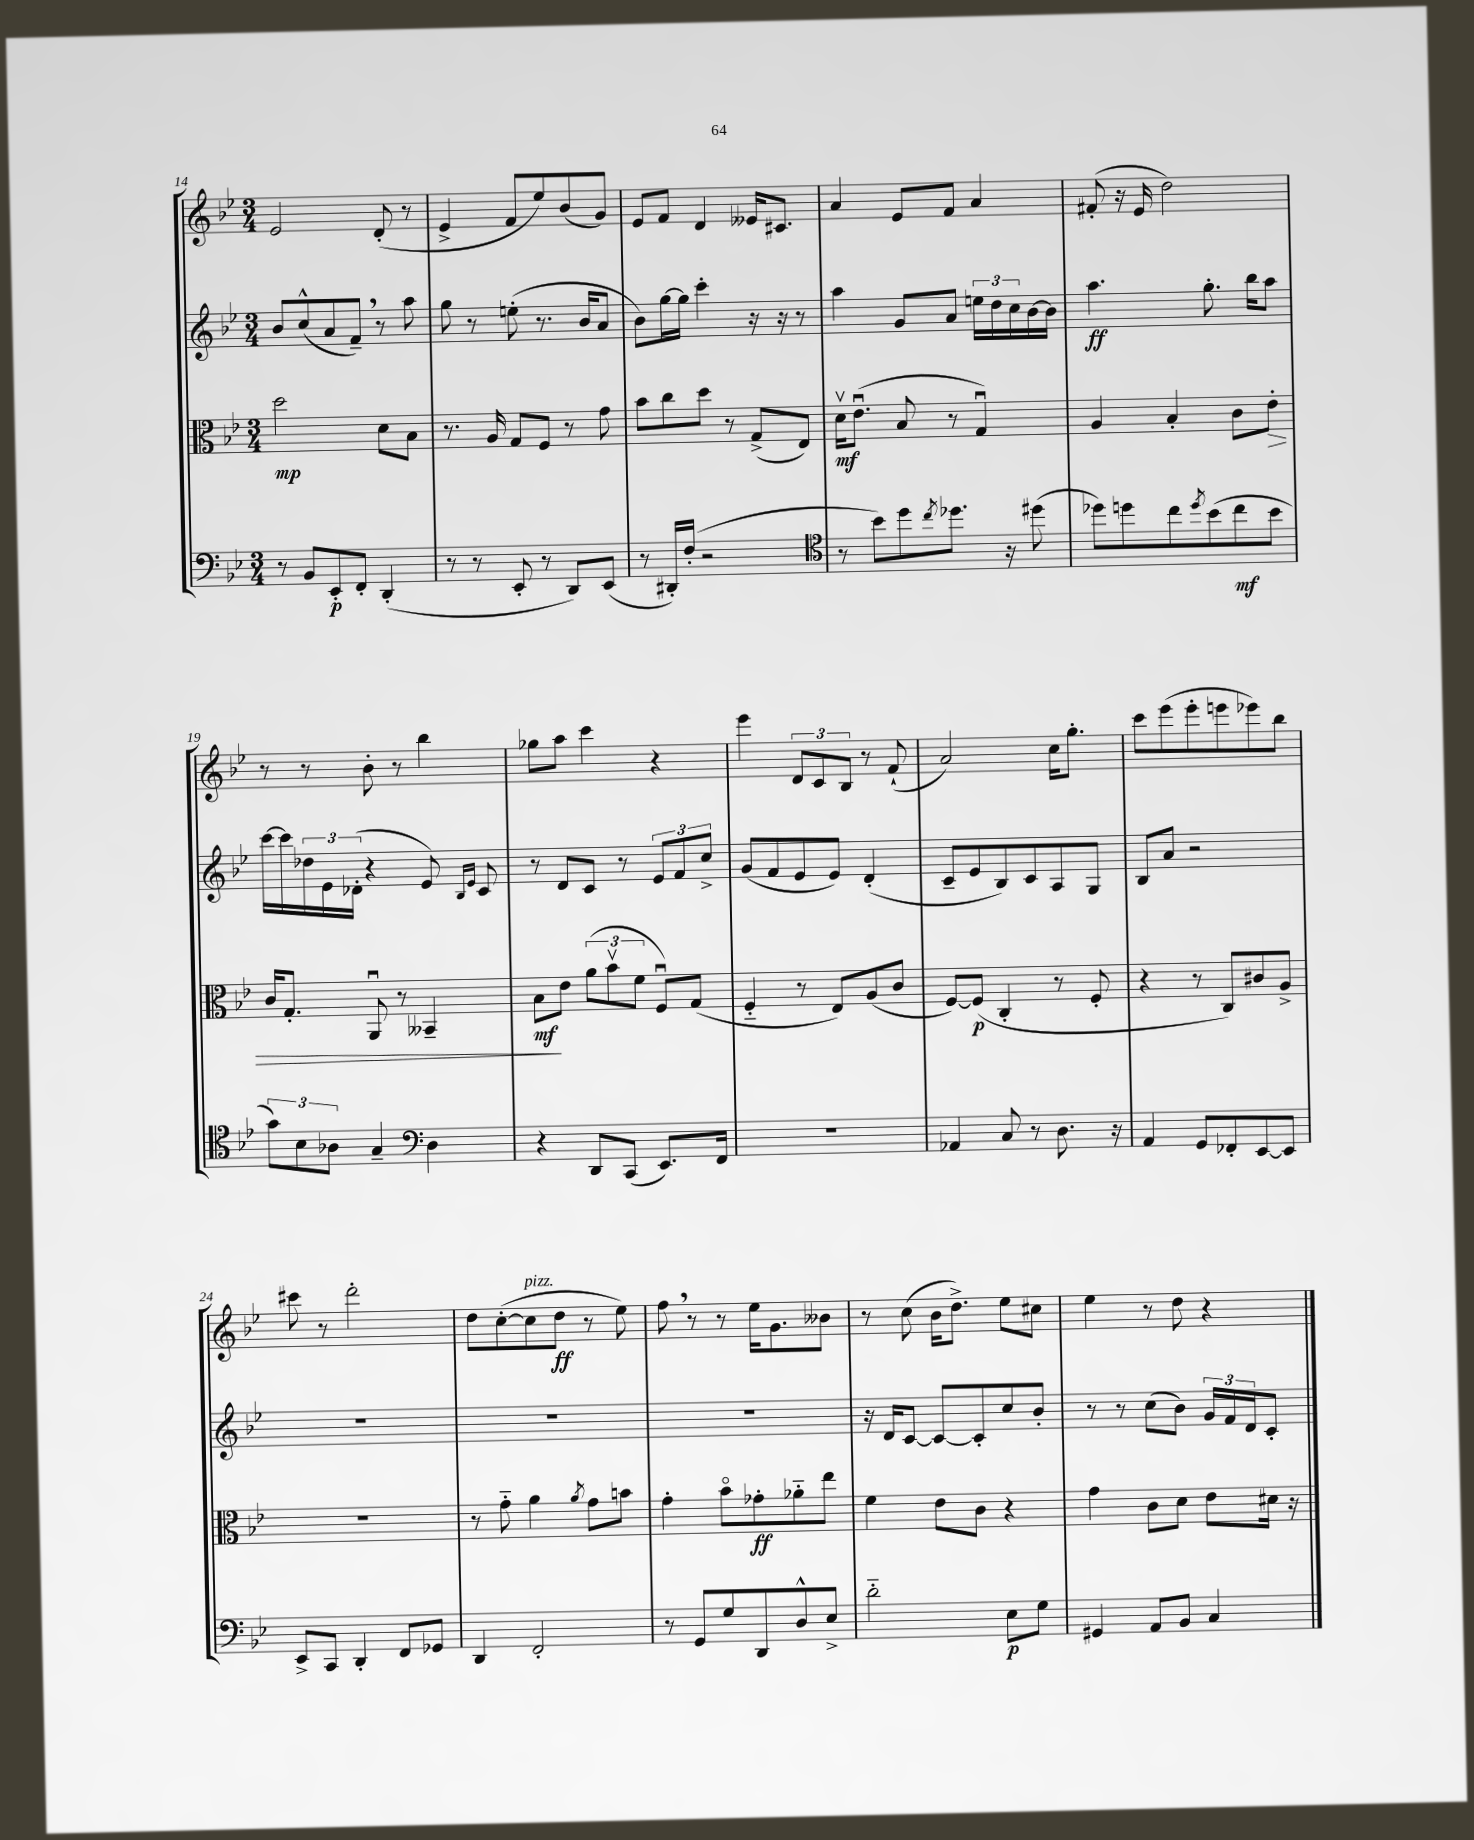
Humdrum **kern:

**kern	**dynam	**kern	**dynam	**kern	**dynam	**kern	**dynam
*part4	*part4	*part3	*part3	*part2	*part2	*part1	*part1
*staff4	*staff4	*staff3	*staff3	*staff2	*staff2	*staff1	*staff1
*clefF4	*	*clefC3	*	*clefG2	*	*clefG2	*
*k[b-e-]	*	*k[b-e-]	*	*k[b-e-]	*	*k[b-e-]	*
*M3/4	*	*M3/4	*	*M3/4	*	*M3/4	*
=14	=14	=14	=14	=14	=14	=14	=14
8r	.	2dd\	mp	8b-/L	.	2e-/	.
8BB-/L	.	.	.	(8cc^^/	.	.	.
8EE-'/	p	.	.	8a/	.	.	.
8FF'/J	.	.	.	8f~,/J)	.	.	.
(4DD'/	.	8d\L	.	8r	.	(8d'/	.
.	.	8B-\J	.	8aa\	.	8r	.
=15	=15	=15	=15	=15	=15	=15	=15
8r	.	8.r	.	8gg\	.	4e-^/	.
8r	.	.	.	8r	.	.	.
.	.	16A/	.	.	.	.	.
8EE-'/	.	8G/L	.	(8een'\	.	8f/L	.
8r	.	8F/J	.	8.r	.	8ee-/)	.
8DD/L)	.	8r	.	.	.	(8b-/	.
.	.	.	.	16b-/KL	.	.	.
(8EE-/J	.	8g\	.	8a/J	.	8g/J)	.
=16	=16	=16	=16	=16	=16	=16	=16
8r	.	8b-\L	.	8b-\L)	.	8e-/L	.
16DD#X'/LL)	.	8cc\	.	[16gg\L	.	8f/J	.
(16F'/JJ	.	.	.	16gg\JJ]	.	.	.
2r	.	8dd\J	.	4ccc'\	.	4d/	.
.	.	8r	.	.	.	.	.
.	.	(8G^/L	.	16r	.	16e--X/KL	.
.	.	.	.	16r	.	8.c#X/J	.
.	.	8E-/J)	.	8r	.	.	.
=17	=17	=17	=17	=17	=17	=17	=17
*clefC4	*	*	*	*	*	*	*
8r	.	16dv\KL	mf	4aa\	.	4a/	.
.	.	(8.e-u\J	.	.	.	.	.
8b-\L)	.	.	.	.	.	.	.
8dd\	.	8B-/	.	8g/L	.	8e-/L	.
8qcc/	.	.	.	.	.	.	.
8.dd-X\J	.	8r	.	8a/J	.	8f/J	.
.	.	4Gu/)	.	24een\LL	.	4a/	.
.	.	.	.	24dd\	.	.	.
16r	.	.	.	.	.	.	.
.	.	.	.	24cc\	.	.	.
(8dd#X\	.	.	.	[16b-\	.	.	.
.	.	.	.	16b-\JJ]	.	.	.
=18	=18	=18	=18	=18	=18	=18	=18
8dd-X\L)	.	4A/	.	4.aa\	ff	(8f#X'/	.
8ddn\	.	.	.	.	.	16r	.
.	.	.	.	.	.	16e-/	.
8cc\	.	4B-'/	.	.	.	2dd\)	.
8qdd/	.	.	.	.	.	.	.
(8b-\	.	.	.	8.gg'\	.	.	.
8cc\	mf	8c\L	.	.	.	.	.
.	.	.	.	16bb-\KL	.	.	.
!	!	!	!LO:HP:b	!	!	!	!
8b-\J	.	8e-'\J	>	8aa\J	.	.	.
!!LO:LB:g=z
=19	=19	=19	=19	=19	=19	=19	=19
12g\L)	.	16c/KL	.	[16ccc\LL	.	8r	.
.	.	8.G'/J	.	16ccc\]	.	.	.
12B-\	.	.	.	.	.	.	.
.	.	.	.	24dd-X\	.	8r	.
12A-X\J	.	.	.	24e-\	.	.	.
.	.	.	.	(24d-X'\JJ	.	.	.
4G~/	.	8AAu/	.	4r	.	8b-'\	.
.	.	8r	.	.	.	8r	.
*clefF4	*	*	*	*	*	*	*
4D\	.	4BB--X~/	.	8e-/)	.	4bb-\	.
.	.	.	.	16qqB-/LL	.	.	.
.	.	.	.	16qqe-/JJ	.	.	.
.	.	.	.	8c/	.	.	.
=20	=20	=20	=20	=20	=20	=20	=20
4r	.	8B-\L	mf	8r	.	8gg-X\L	.
.	.	8e-\J	]	8d/L	.	8aa\J	.
8DD/L	.	(12a\L	.	8c/J	.	4ccc\	.
.	.	12b-v\	.	.	.	.	.
(8CC/J	.	.	.	8r	.	.	.
.	.	12f\J	.	.	.	.	.
8.EE-/L)	.	8Fu/L)	.	12e-/L	.	4r	.
.	.	.	.	12f/	.	.	.
.	.	(8G/J	.	.	.	.	.
.	.	.	.	12cc^/J	.	.	.
16FF/Jk	.	.	.	.	.	.	.
=21	=21	=21	=21	=21	=21	=21	=21
2.r	.	4F/	.	(8g/L	.	4eee-\	.
.	.	.	.	8f/	.	.	.
.	.	8r	.	8e-/	.	12d/L	.
.	.	.	.	.	.	12c/	.
.	.	8E-/L)	.	8e-/J)	.	.	.
.	.	.	.	.	.	12B-/J	.
.	.	(8A/	.	(4d'/	.	8r	.
.	.	8c/J	.	.	.	(8f`/	.
=22	=22	=22	=22	=22	=22	=22	=22
4AA-X/	.	[8F/L)	.	8c~/L	.	2a/)	.
.	.	(8F/J]	p	8e-/	.	.	.
8C/	.	4C'/	.	8B-/)	.	.	.
8r	.	.	.	8c/	.	.	.
8.D\	.	8r	.	8A/	.	16cc\KL	.
.	.	.	.	.	.	8.gg'\J	.
.	.	8F'/	.	8G/J	.	.	.
16r	.	.	.	.	.	.	.
=23	=23	=23	=23	=23	=23	=23	=23
4AA/	.	4r	.	8B-/L	.	8ccc\L	.
.	.	.	.	8a/J	.	(8eee-\	.
8GG/L	.	8r	.	2r	.	8eee-'\	.
8FF-X'/	.	8C/L)	.	.	.	8eeen\	.
[8EE-/	.	8c#X/	.	.	.	8eee-X\)	.
8EE-/J]	.	8A^/J	.	.	.	8bb-\J	.
!!LO:LB:g=z
=24	=24	=24	=24	=24	=24	=24	=24
8EE-^/L	.	2.r	.	2.r	.	8ccc#X\	.
8CC/J	.	.	.	.	.	8r	.
4DD'/	.	.	.	.	.	2ddd'\	.
8FF/L	.	.	.	.	.	.	.
8GG-X/J	.	.	.	.	.	.	.
=25	=25	=25	=25	=25	=25	=25	=25
4DD/	.	8r	.	2.r	.	8dd\L	.
.	.	8g\	.	.	.	([8cc'\	.
!	!	!	!	!	!	!LO:TX:a:i:t=pizz.	!
2FF'/	.	4a\	.	.	.	8cc\]	.
.	.	.	.	.	.	8dd\J	ff
.	.	8qa/	.	.	.	.	.
.	.	8g\L	.	.	.	8r	.
.	.	8bn\J	.	.	.	8ee-\)	.
=26	=26	=26	=26	=26	=26	=26	=26
8r	.	4g'\	.	2.r	.	8ff,\	.
8GG/L	.	.	.	.	.	8r	.
8G/	.	8b-\L	.	.	.	8r	.
8DD/	.	8g-X'\	ff	.	.	16ee-\KL	.
.	.	.	.	.	.	8.g\	.
8D^^/	.	8a-X\	.	.	.	.	.
8E-^/J	.	8ee-\J	.	.	.	8b--X\J	.
=27	=27	=27	=27	=27	=27	=27	=27
2d\	.	4f\	.	16r	.	8r	.
.	.	.	.	16d/KL	.	.	.
.	.	.	.	[8c/J	.	(8cc\	.
.	.	8e-\L	.	8c/L_	.	16b-\KL	.
.	.	.	.	.	.	8.dd^\J)	.
.	.	8c\J	.	8c'/]	.	.	.
8E-\L	p	4r	.	8cc/	.	8ee-\L	.
8G\J	.	.	.	8b-'/J	.	8cc#X\J	.
=28	=28	=28	=28	=28	=28	=28	=28
4GG#X/	.	4g\	.	8r	.	4ee-\	.
.	.	.	.	8r	.	.	.
8AA/L	.	8c\L	.	(8cc\L	.	8r	.
8BB-/J	.	8d\J	.	8b-\J)	.	8dd\	.
4C/	.	8e-\L	.	24g/LL	.	4r	.
.	.	.	.	24f/	.	.	.
.	.	.	.	24d/J	.	.	.
.	.	16d#X\Jk	.	8c'/J	.	.	.
.	.	16r	.	.	.	.	.
==	==	==	==	==	==	==	==
*-	*-	*-	*-	*-	*-	*-	*-
